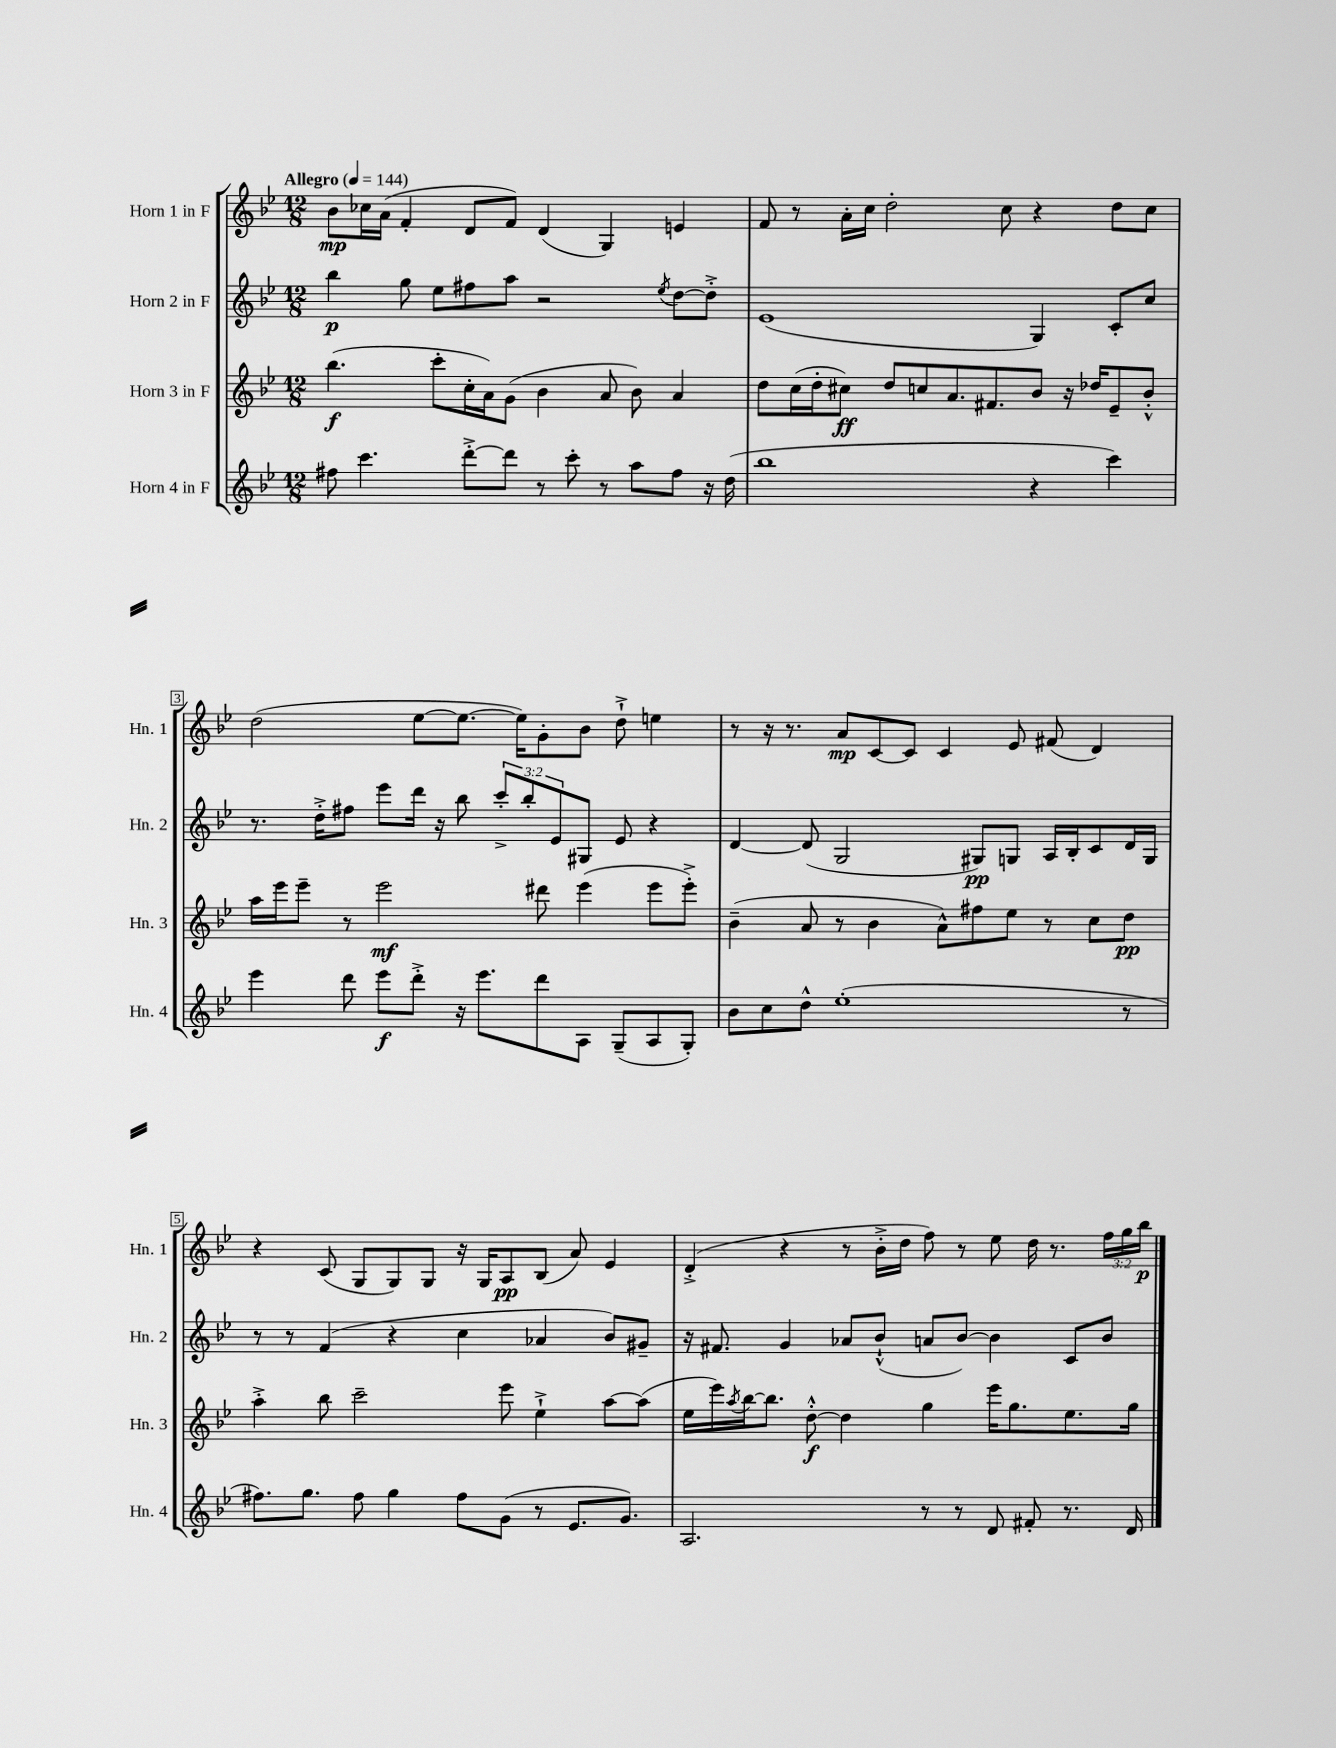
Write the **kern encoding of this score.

**kern	**kern	**kern	**kern
*staff4	*staff3	*staff2	*staff1
*clefG2	*clefG2	*clefG2	*clefG2
*k[b-e-]	*k[b-e-]	*k[b-e-]	*k[b-e-]
*M12/8	*M12/8	*M12/8	*M12/8
*MM144	*MM144	*MM144	*MM144
8ff#	(4.bb-	4bb-	8b-
4.ccc	.	.	16cc-
.	.	.	(16a
.	.	8gg	4f'
.	8ccc'	8ee-	.
[8ddd'^	16cc'	8ff#	8d
.	16a)	.	.
8ddd]	(8g	8aa	8f)
8r	4b-	2r	(4d
8ccc'	.	.	.
8r	8a	.	4G)
8aa	8b-)	.	.
.	.	8qee-	.
8ff#	4a	[8dd	4e
16r	.	8dd'^]	.
(16dd	.	.	.
=	=	=	=
1bb-	8dd	(1e-	8f
.	(16cc	.	8r
.	16dd'	.	.
.	8cc#)	.	16a'
.	.	.	16cc
.	8dd	.	2dd'
.	8cc	.	.
.	8.a	.	.
.	8.f#	.	.
.	.	.	8cc
4r	8b-	4G)	4r
.	16r	.	.
.	16dd-	.	.
4ccc)	8e-~	8c'	8dd
.	8b-'^^	8cc	8cc
=	=	=	=
4eee-	16aa	8.r	(2dd
.	16eee-	.	.
.	8eee-~	.	.
.	.	16dd'^	.
8ddd	8r	8ff#	.
8eee-	2eee-	8eee-	.
8ddd'^	.	16ddd	[8ee-
.	.	16r	.
16r	.	8bb-	8.ee-_
8.eee-	.	.	.
.	.	12ccc'^	.
.	.	.	16ee-])
.	.	12bb-'	.
8ddd	8ddd#	.	8g'
.	.	12e-	.
8A	(4eee-	8G#	8b-
(8G~	.	8e-	8dd`^
8A	8eee-	4r	4ee
8G')	8eee-'^)	.	.
=	=	=	=
8b-	(4b-~	[4d	8r
8cc	.	.	16r
.	.	.	8.r
8dd^^	8a	(8d]	.
(1ee-'	8r	2G	8a
.	4b-	.	[8c
.	.	.	8c]
.	8a^^)	.	4c
.	8ff#	8G#)	.
.	8ee-	8G	8e-
.	8r	16A	(8f#
.	.	16B-'	.
.	8cc	8c	4d)
8r	8dd	16d	.
.	.	16G	.
=	=	=	=
8.ff#)	4aa'^	8r	4r
.	.	8r	.
8.gg	.	.	.
.	8bb-	(4f	(8c
8ff#	2ccc~	.	8G
4gg	.	4r	8G)
.	.	.	8G
8ff#	.	4cc	16r
.	.	.	16G
(8g	8eee-	.	8A
8r	4ee-`^	4a-	(8B-
8.e-	.	.	8a)
.	[8aa	8b-)	4e-
8.g)	.	.	.
.	(8aa]	8g#~	.
=	=	=	=
2.A	16ee-	16r	(4d'^
.	16eee-)	8.f#	.
.	8qaa	.	.
.	[16bb-	.	.
.	8.bb-]	.	.
.	.	4g	4r
.	[8dd'^^	.	.
.	4dd]	8a-	8r
.	.	(8b-`^^	16b-'^
.	.	.	16dd
8r	4gg	8a	8ff)
8r	.	[8b-)	8r
8d	16eee-	4b-]	8ee-
.	8.gg	.	.
8f#'	.	.	16dd
.	.	.	8.r
8.r	8.ee-	8c	.
.	.	8b-	24ff
.	.	.	24gg
16d	16gg	.	.
.	.	.	24bb-
==	==	==	==
*-	*-	*-	*-
